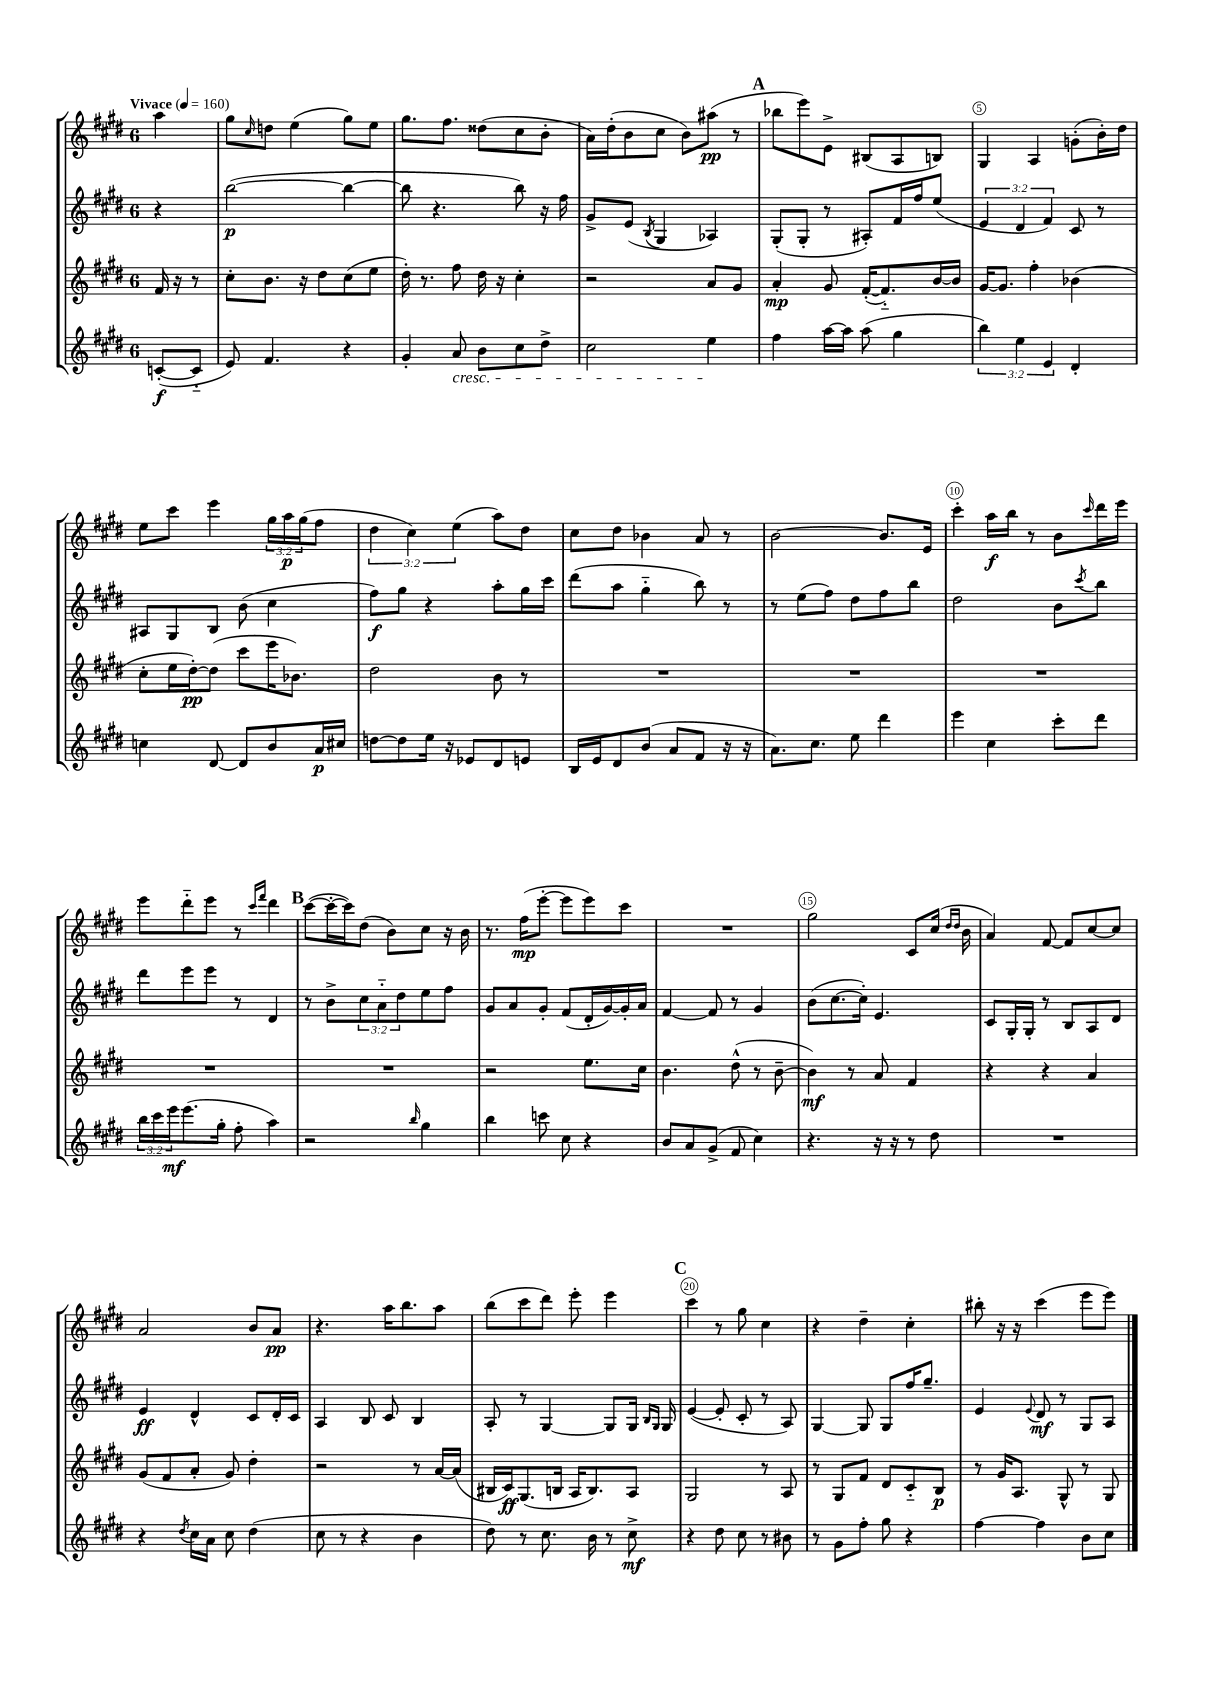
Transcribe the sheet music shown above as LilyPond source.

<<
\new StaffGroup <<
\new Staff = "s0" {
    \clef treble \key e \major \once \override Staff.TimeSignature.style = #'single-digit \time 6/8 \override Staff.TupletNumber.text = #tuplet-number::calc-fraction-text \partial 4 \tempo "Vivace" 4 = 160
    a''4 |
    gis''8 \grace { cis''16 } d''8 e''4( gis''8) e''8 |
    gis''8. fis''8. disis''8( cis''8 b'8-. |
    a'16) dis''16-.( b'8 cis''8 b'8) ais''8\pp( r8 |
    \mark \markup { \bold "A" } bes''8 e'''8) e'8-> bis8( a8 b8) |
    gis4 a4 g'8-.( b'16-.) dis''16 |
    e''8 cis'''8 e'''4 \tuplet 3/2 { gis''16 a''16\p gis''16( } fis''8 |
    \tuplet 3/2 { dis''4 cis''4) e''4( } a''8) dis''8 |
    cis''8 dis''8 bes'4 a'8 r8 |
    b'2~ b'8. e'16 |
    cis'''4-. a''16\f b''16 r8 b'8 \grace { cis'''16 } dis'''16 e'''16 |
    e'''8 dis'''8-_ e'''8 r8 \grace { cis'''16 fis'''16 } dis'''4 |
    \mark \markup { \bold "B" } cis'''8~( cis'''16~-. cis'''16) dis''8( b'8) cis''8 r16 b'16 |
    r8. fis''16\mp( e'''8~-. e'''8 e'''8) cis'''8 |
    R2. |
    gis''2 cis'8 cis''16( \grace { dis''16 dis''16 } b'16 |
    a'4) fis'8~ fis'8 cis''8~ cis''8 |
    a'2 b'8 a'8\pp |
    r4. a''16 b''8. a''8 |
    b''8( cis'''8 dis'''8) e'''8-. e'''4 |
    \mark \markup { \bold "C" } cis'''4 r8 gis''8 cis''4 |
    r4 dis''4-- cis''4-. |
    bis''8-. r16 r16 cis'''4( e'''8 e'''8) \bar "|." |
}
\new Staff = "s1" {
    \clef treble \key e \major \once \override Staff.TimeSignature.style = #'single-digit \time 6/8 \override Staff.TupletNumber.text = #tuplet-number::calc-fraction-text \partial 4
    r4 |
    b''2~\p( b''4~ |
    b''8 r4. b''8) r16 fis''16 |
    gis'8-> e'8( \acciaccatura { b8 } gis4 aes4) |
    \mark \markup { \bold "A" } gis8-.( gis8-. r8 ais8-.) fis'16 fis''16 e''8( |
    \tuplet 3/2 { e'4 dis'4 fis'4) } cis'8 r8 |
    ais8 gis8 b8 b'8( cis''4 |
    fis''8\f) gis''8 r4 a''8-. gis''16 cis'''16 |
    dis'''8( a''8 gis''4-_ b''8) r8 |
    r8 e''8( fis''8) dis''8 fis''8 b''8 |
    dis''2 b'8 \acciaccatura { cis'''8 } b''8 |
    dis'''8 e'''8 e'''8 r8 dis'4 |
    \mark \markup { \bold "B" } r8 b'8-> \tuplet 3/2 { cis''8 a'8-_ dis''8 } e''8 fis''8 |
    gis'8 a'8 gis'8-. fis'8( dis'16-. gis'16~) gis'16-. a'16 |
    fis'4~ fis'8 r8 gis'4 |
    b'8( cis''8.~ cis''16-.) e'4. |
    cis'8 gis16-. gis16-. r8 b8 a8 dis'8 |
    e'4\ff dis'4-^ cis'8 dis'16-. cis'16 |
    a4 b8 cis'8 b4 |
    a8-. r8 gis4~ gis8 gis16 \grace { b16 gis16 } gis16 |
    \mark \markup { \bold "C" } e'4~( e'8-. cis'8-. r8 a8) |
    gis4~ gis8 gis8 fis''16 gis''8.-- |
    e'4 \appoggiatura { e'8 } dis'8\mf r8 gis8 a8 \bar "|." |
}
\new Staff = "s2" {
    \clef treble \key e \major \once \override Staff.TimeSignature.style = #'single-digit \time 6/8 \partial 4
    fis'16 r16 r8 |
    cis''8-. b'8. r16 dis''8 cis''8( e''8 |
    dis''16-.) r8. fis''8 dis''16 r16 cis''4-. |
    r2 a'8 gis'8 |
    \mark \markup { \bold "A" } a'4-.\mp gis'8 fis'16~-.( fis'8.-_) b'16~ b'16 |
    gis'16~ gis'8. fis''4-. bes'4( |
    cis''8-. e''16 dis''16~-.\pp) dis''8( cis'''8 e'''16 bes'8.) |
    dis''2 b'8 r8 |
    R2. |
    R2. |
    R2. |
    R2. |
    \mark \markup { \bold "B" } R2. |
    r2 e''8. cis''16 |
    b'4. dis''8-^( r8 b'8~-- |
    b'4\mf) r8 a'8 fis'4 |
    r4 r4 a'4 |
    gis'8( fis'8 a'8-. gis'8) dis''4-. |
    r2 r8 a'16~ a'16( |
    bis16 cis'16\ff) gis8.( b16 a16 b8.) a8 |
    \mark \markup { \bold "C" } gis2 r8 a8 |
    r8 gis8 fis'8 dis'8 cis'8-_ b8\p |
    r8 gis'16 a8. gis8-^ r8 gis8 \bar "|." |
}
\new Staff = "s3" {
    \clef treble \key e \major \once \override Staff.TimeSignature.style = #'single-digit \time 6/8 \override Staff.TupletNumber.text = #tuplet-number::calc-fraction-text \partial 4
    c'8~-.\f( c'8-_ |
    e'8) fis'4. r4 |
    gis'4-. a'8\cresc b'8 cis''8 dis''8-> |
    cis''2 e''4\! |
    \mark \markup { \bold "A" } fis''4 a''16~ a''16 a''8( gis''4 |
    \tuplet 3/2 { b''4) e''4 e'4 } dis'4-. |
    c''4 dis'8~ dis'8 b'8 a'16\p cis''16 |
    d''8~ d''8 e''16 r16 ees'8 dis'8 e'8 |
    b16 e'16 dis'8 b'8( a'8 fis'8 r16 r16 |
    a'8.) cis''8. e''8 dis'''4 |
    e'''4 cis''4 cis'''8-. dis'''8 |
    \tuplet 3/2 { b''16 cis'''16 e'''16\mf } e'''8.( gis''16-. fis''8-. a''4) |
    \mark \markup { \bold "B" } r2 \grace { b''16 } gis''4 |
    b''4 c'''8 cis''8 r4 |
    b'8 a'8 gis'8->( fis'8 cis''4) |
    r4. r16 r16 r8 dis''8 |
    R2. |
    r4 \acciaccatura { dis''8 } cis''16 a'16 cis''8 dis''4( |
    cis''8 r8 r4 b'4 |
    dis''8) r8 cis''8. b'16 r8 cis''8->\mf |
    \mark \markup { \bold "C" } r4 dis''8 cis''8 r8 bis'8 |
    r8 gis'8 fis''8-. gis''8 r4 |
    fis''4~ fis''4 b'8 cis''8 \bar "|." |
}
>>
>>
\layout { \context { \Score \override BarNumber.break-visibility = ##(#f #t #t) barNumberVisibility = #(every-nth-bar-number-visible 5) \override BarNumber.stencil = #(make-stencil-circler 0.1 0.3 ly:text-interface::print) } }
